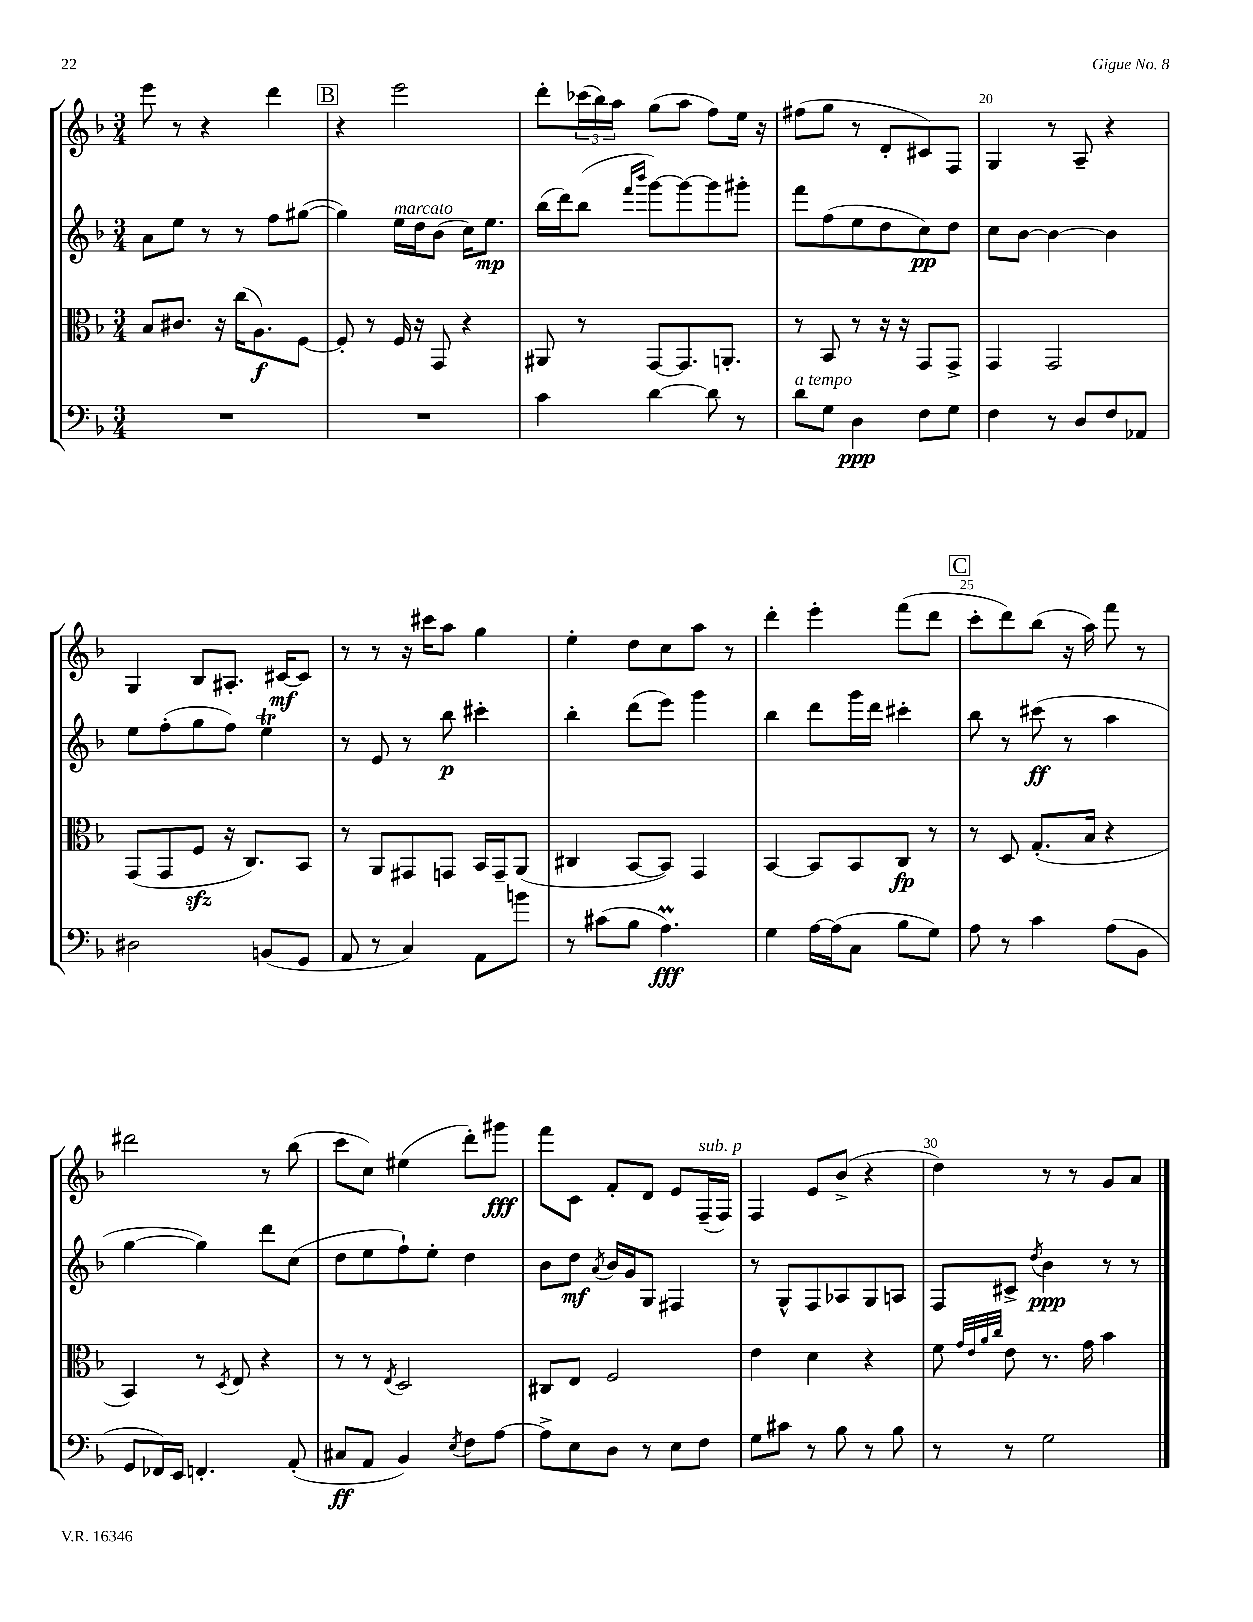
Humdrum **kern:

**kern	**kern	**kern	**kern
*staff4	*staff3	*staff2	*staff1
*clefF4	*clefC3	*clefG2	*clefG2
*k[b-]	*k[b-]	*k[b-]	*k[b-]
*M3/4	*M3/4	*M3/4	*M3/4
2.r	8B-/L	8a\L	8eee\
.	8.c#/J	8ee\J	8r
.	.	8r	4r
.	16r	.	.
.	(16cc\LK	8r	.
.	8.A\)	.	.
.	.	8ff\L	4ddd\
.	[8F\J	([8gg#\J	.
=	=	=	=
2.r	8F'/]	4gg#\])	4r
.	8r	.	.
.	16F/	16ee\LL	2eee\
.	16r	16dd\J	.
.	8GG/	(8b-\J	.
.	4r	16cc\LK)	.
.	.	8.ee\J	.
=	=	=	=
4c\	8AA#/	(16bb-\LL	8ddd'\L
.	.	16ddd\J)	.
.	8r	(8bb-\J	(24ccc-\L
.	.	.	24bb-\)
.	.	.	24aa\JJ
.	.	16qqfff/LL	.
.	.	16qqbbb-/JJ	.
[4d\	[8GG/L	[8ggg\L)	(8gg\L
.	8.GG/]	8ggg\_	8aa\J
8d\]	.	8ggg\]	8ff\L)
.	8.AA'/J	.	.
8r	.	8ggg#'\J	16ee\Jk
.	.	.	16r
=	=	=	=
8d\L	8r	8fff\L	(8ff#\L
8G\J	8BB-/	(8ff\	8gg\J
4D\	8r	8ee\	8r
.	16r	8dd\	8d'/L
.	16r	.	.
8F\L	8GG/L	8cc\)	8c#/)
8G\J	8GG^/J	8dd\J	8F/J
=	=	=	=
4F\	4GG/	8cc\L	4G/
.	.	[8b-\J	.
8r	2GG/	4b-\_	8r
8D/L	.	.	8A~/
8F/	.	4b-\]	4r
8AA-/J	.	.	.
=	=	=	=
2D#\	(8GG/L	8ee\L	4G/
.	8GG/	(8ff'\	.
.	8F/J	8gg\	8B-/L
.	16r	8ff\J)	8.A#'/J
.	8.C/L)	.	.
(8BB/L	.	4ee\	.
.	.	.	[16c#/LK
8GG/J	8BB-/J	.	8c#/]J
=	=	=	=
8AA/	8r	8r	8r
8r	8AA/L	8e/	8r
4C/)	8GG#/	8r	16r
.	.	.	16ccc#\LK
.	8GG/J	8bb-\	8aa\J
8AA\L	16BB-/LL	4ccc#'\	4gg\
.	16GG~/J	.	.
8b\J	(8AA/J	.	.
=	=	=	=
8r	4C#/	4bb-'\	4ee'\
(8c#\L	.	.	.
8B-\J	[8BB-/L	(8ddd\L	8dd\L
4.A\)	8BB-/]J)	8eee\J)	8cc\
.	4GG/	4ggg\	8aa\J
.	.	.	8r
=	=	=	=
4G\	[4BB-/	4bb-\	4ddd'\
[16A\LL	8BB-/]L	8ddd\L	4eee'\
(16A\]J	.	.	.
8C\J	8BB-/	16ggg\L	.
.	.	16ddd\JJ	.
8B-\L	8C/J	4ccc#'\	(8fff\L
8G\J)	8r	.	8ddd\J
=	=	=	=
8A\	8r	8bb-\	8ccc'\L
8r	8D/	8r	8ddd\)
4c\	(8.G'/L	(8ccc#\	(8bb-\J
.	.	8r	16r
.	16B-/Jk	.	16aa\)
(8A\L	4r	4aa\	8fff\
8BB-\J	.	.	8r
=	=	=	=
8GG/L	4BB-/)	[4gg\	2ddd#\
16FF-/L)	.	.	.
16EE/JJ	.	.	.
4.FF'/	8r	4gg\])	.
.	8qD/	.	.
.	8E/	.	.
.	4r	8ddd\L	8r
(8AA'/	.	(8cc\J	(8bb-\
=	=	=	=
8C#/L	8r	8dd\L	8ccc\L
8AA/J	8r	8ee\	8cc\J)
.	8qE/	.	.
4BB-/)	2D/	8ff`\)	(4ee#\
.	.	8ee'\J	.
8qE/	.	.	.
8F\L	.	4dd\	8ddd'\L)
[8A\J	.	.	8ggg#\J
=	=	=	=
8A^\]L	8C#/L	8b-\L	8fff\L
8E\	8E/J	8dd\J	8c\J
.	.	8qa/	.
8D\J	2F/	16b-/LL	8f'/L
.	.	16g/J	.
8r	.	8G/J	8d/J
8E\L	.	4F#/	8e/L
8F\J	.	.	(16F~/L
.	.	.	16F/JJ)
=	=	=	=
8G\L	4e\	8r	4F/
8c#\J	.	8G^^/L	.
8r	4d\	8F/	8e/L
8B-\	.	8A-/	(8b-^/J
8r	4r	8G/	4r
8B-\	.	8A/J	.
=	=	=	=
8r	8f\	8F/L	4dd\)
.	32qqg/LLL	.	.
.	32qqe/	.	.
.	32qqa/	.	.
.	32qqcc/JJJ	.	.
8r	8e\	8c#^/J	.
.	.	8qdd/	.
2G\	8.r	4b-\	8r
.	.	.	8r
.	16g\	.	.
.	4b-\	8r	8g/L
.	.	8r	8a/J
==	==	==	==
*-	*-	*-	*-
